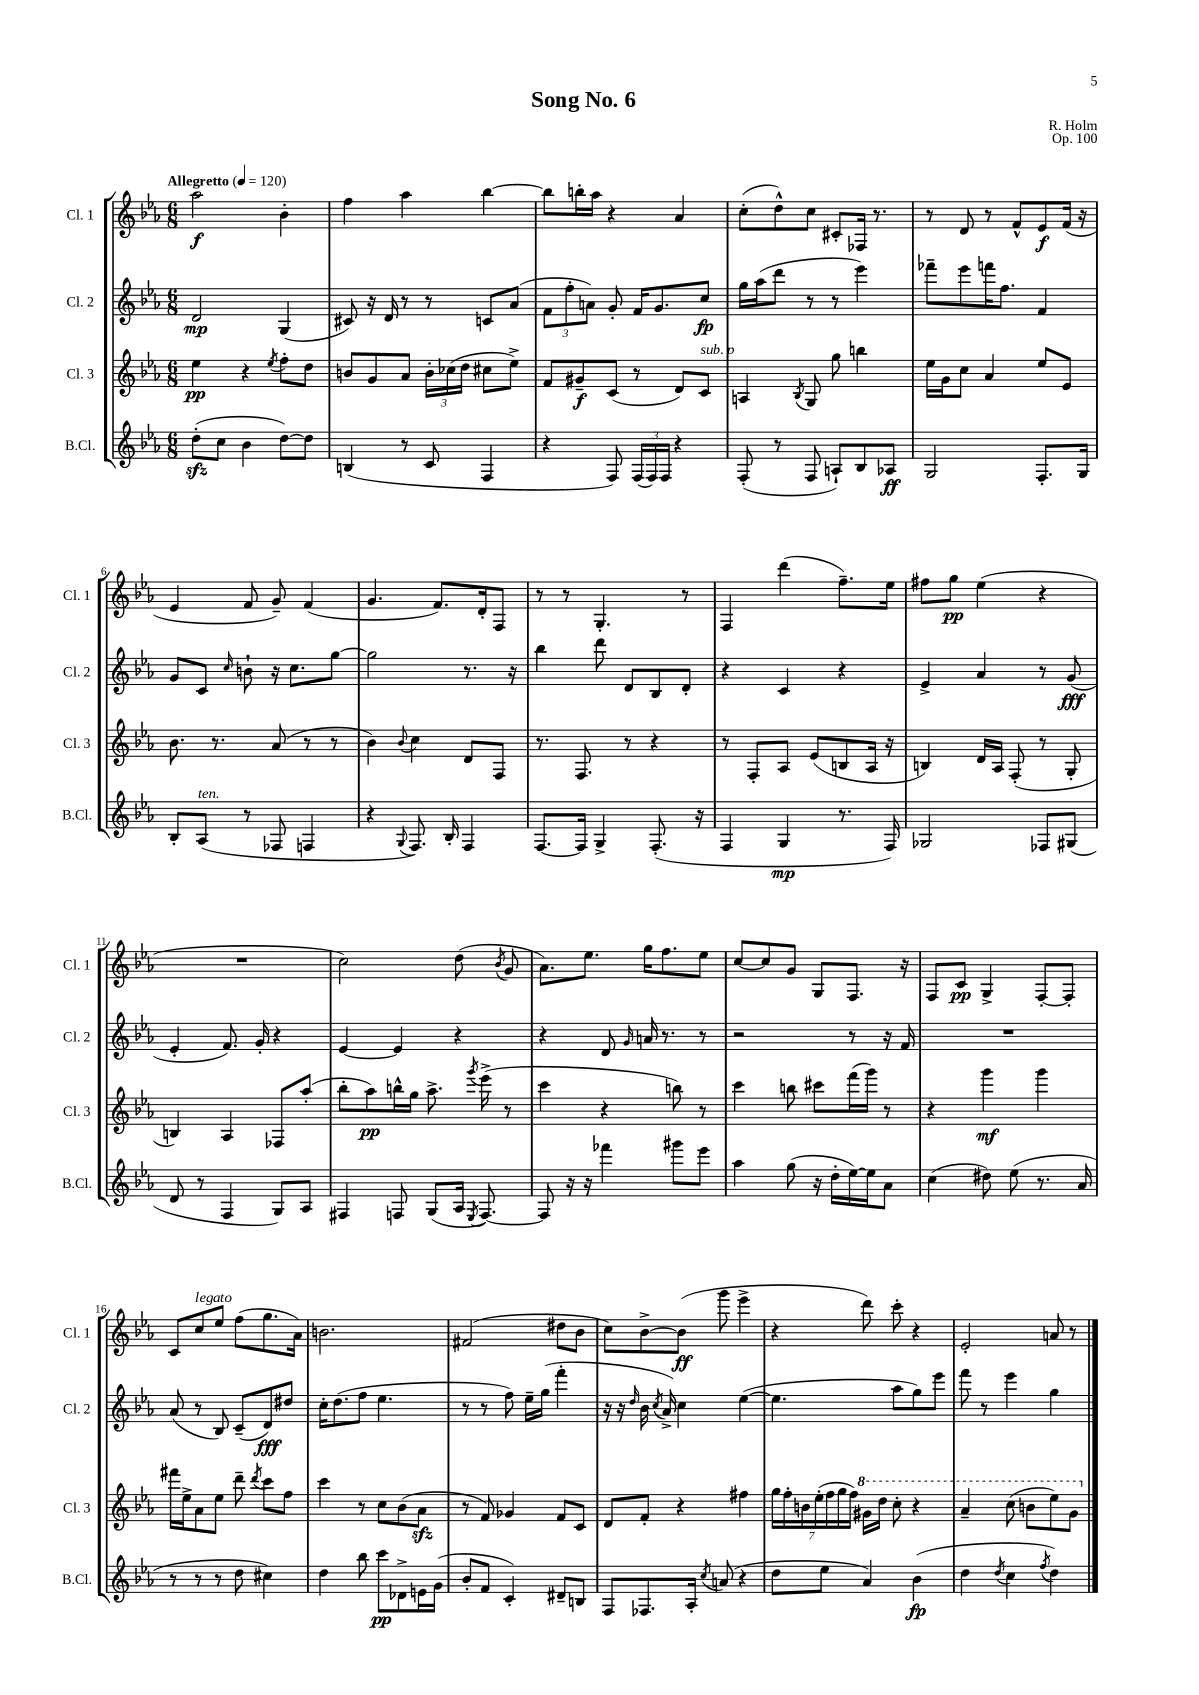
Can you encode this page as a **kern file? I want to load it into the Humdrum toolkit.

**kern	**kern	**kern	**kern
*staff4	*staff3	*staff2	*staff1
*clefG2	*clefG2	*clefG2	*clefG2
*k[b-e-a-]	*k[b-e-a-]	*k[b-e-a-]	*k[b-e-a-]
*M6/8	*M6/8	*M6/8	*M6/8
*MM120	*MM120	*MM120	*MM120
(8dd'	4ee-	2d	2aa-
8cc	.	.	.
4b-	4r	.	.
.	8qee-	.	.
[8dd)	8ff'	(4G	4b-'
8dd]	8dd	.	.
=	=	=	=
(4B	8b	8c#)	4ff
.	8g	16r	.
.	.	16d	.
8r	8a-	8r	4aa-
8c	24b'	8r	.
.	(24cc-	.	.
.	24dd	.	.
4F	8cc#	8c	[4bb-
.	8ee-^)	(8a-	.
=	=	=	=
4r	8f	12f	8bb-]
.	.	12ff'	.
.	8g#~	.	16bb'
.	.	12a)	.
.	.	.	16aa-
8F)	(8c	8g'	4r
(24F	8r	16f	.
24F)	.	.	.
.	.	8.g	.
24F	.	.	.
4r	8d)	.	4a-
.	8c	8cc	.
=	=	=	=
(8F'	4A	16gg	(8cc'
.	.	(16aa-	.
8r	.	8ddd	8dd^^)
.	8qB-	.	.
8F	8G	8r	8cc
8A`)	8gg	8r	8c#'
8B-	4bb	4eee-)	16F-
.	.	.	8.r
8A-	.	.	.
=	=	=	=
2G	16ee-	8fff-~	8r
.	16g	.	.
.	8cc	8eee-	8d
.	4a-	16fff	8r
.	.	8.ff	.
.	.	.	8f^^
8.F'	8ee-	4f	8e-
.	8e-	.	(16f
16G	.	.	16r
=	=	=	=
8B-'	8.b-	8g	4e-
(8A-	.	8c	.
.	8.r	.	.
.	.	16qqcc	.
8r	.	8b`	8f
8F-	(8a-	16r	8g~)
.	.	8.cc	.
4F	8r	.	(4f
.	8r	[8gg	.
=	=	=	=
4r	4b-)	2gg]	4.g
8qqG	8qqb-	.	.
8.F)	4cc	.	.
.	.	.	8.f)
16B-'	.	.	.
4F	8d	8.r	.
.	.	.	16d'
.	8F	.	8F
.	.	16r	.
=	=	=	=
[8.F	8.r	4bb-	8r
.	.	.	8r
16F]	8.F	.	.
4G^	.	8ddd	4.G'
.	8r	8d	.
(8.F'	4r	8B-	.
.	.	8d'	8r
16r	.	.	.
=	=	=	=
4F	8r	4r	4F
.	8F'	.	.
4G	8A-	4c	(4ddd
.	(8e-	.	.
8.r	8B	4r	8.ff~)
.	16A-	.	.
16F)	16r	.	16ee-
=	=	=	=
2G-	4B)	4e-^	8ff#
.	.	.	8gg
.	16d	4a-	(4ee-
.	16A-	.	.
.	(8F'	.	.
8F-	8r	8r	4r
(8G#	8G'	(8g	.
=	=	=	=
8d	4B)	4e-'	2.r
8r	.	.	.
4F	4A-	8.f)	.
.	.	16g'	.
8G)	8F-	4r	.
8A-	(8aa-'	.	.
=	=	=	=
4F#	8bb-'	[4e-	2cc)
.	8aa-)	.	.
8F	16bb^^	4e-]	.
.	16gg	.	.
(8G	8.aa-^	.	.
16A-	.	4r	(8dd
8qE-	8qggg	.	.
[8.F)	(16eee-^	.	.
.	.	.	8qb-
.	8r	.	8g
=	=	=	=
8F]	4ccc	4r	8.a-)
16r	.	.	.
16r	.	.	8.ee-
4fff-	4r	8d	.
.	.	16qqg	.
.	.	16a	16gg
.	.	8.r	8.ff
8ggg#	8bb)	.	.
8eee-	8r	8r	8ee-
=	=	=	=
4aa-	4ccc	2r	[8cc
.	.	.	8cc]
(8gg	8bb	.	8g
16r	8ccc#	.	8G
16dd'	.	.	.
[16ee-)	(16fff	8r	8.F
16ee-]	16ggg)	.	.
8a-	8r	16r	.
.	.	16f	16r
=	=	=	=
(4cc	4r	2.r	8F
.	.	.	8c
8dd#)	4ggg	.	4G^
(8ee-	.	.	.
8.r	4ggg	.	[8F'
.	.	.	8F']
16a-	.	.	.
=	=	=	=
8r	16fff#	(8a-	8c
.	16ee-^	.	.
8r	8a-	8r	8cc
8r	8ee-	8B-)	8ee-
8dd	8ddd~	(8c~	(8ff
.	8qddd	.	.
4cc#)	8ccc	8d)	8.gg
.	8ff	8dd#	.
.	.	.	16a-)
=	=	=	=
4dd	4ccc	16cc'	2.b
.	.	(8.dd	.
8bb-	8r	8ff	.
8ccc	8cc	4.ee-	.
8d-^	(8b-	.	.
16e	8a-	.	.
(16g	.	.	.
=	=	=	=
8b-'	8r	8r	(2f#
8f	8f)	8r	.
4c')	4g-	8ff)	.
.	.	16ee-~	.
.	.	(16gg	.
8d#~	8f	4fff'	8dd#
8B	8c	.	8b-
=	=	=	=
8F	8d	16r	8cc)
.	.	16r	.
.	.	16qqdd	.
8.F-	8f'	16b-	[8b-^
.	.	8qcc	.
.	.	16a-^)	.
.	4r	4cc	(8b-]
16A-'	.	.	.
8qcc	.	.	.
(8a	.	.	8ggg
4r	4ff#	([4ee-	4eee-^
=	=	=	=
8dd	28gg	4.ee-]	4r
.	28ff'	.	.
.	28b	.	.
.	(28ee-'	.	.
8ee-	.	.	.
.	28ff	.	.
.	28gg	.	.
.	28ff)	.	.
4a-)	16gg#	.	8ddd)
.	16ddd	.	.
.	8ccc'	8aa-	8ccc'
(4b-	4r	8gg)	4r
.	.	8eee-	.
=	=	=	=
4dd	4aa-~	8fff	2e-'
.	.	8r	.
8qdd	.	.	.
4cc	(8ccc	4eee-	.
.	8bb	.	.
8qff	.	.	.
4dd)	8eee-)	4gg	8a
.	8gg	.	8r
==	==	==	==
*-	*-	*-	*-
